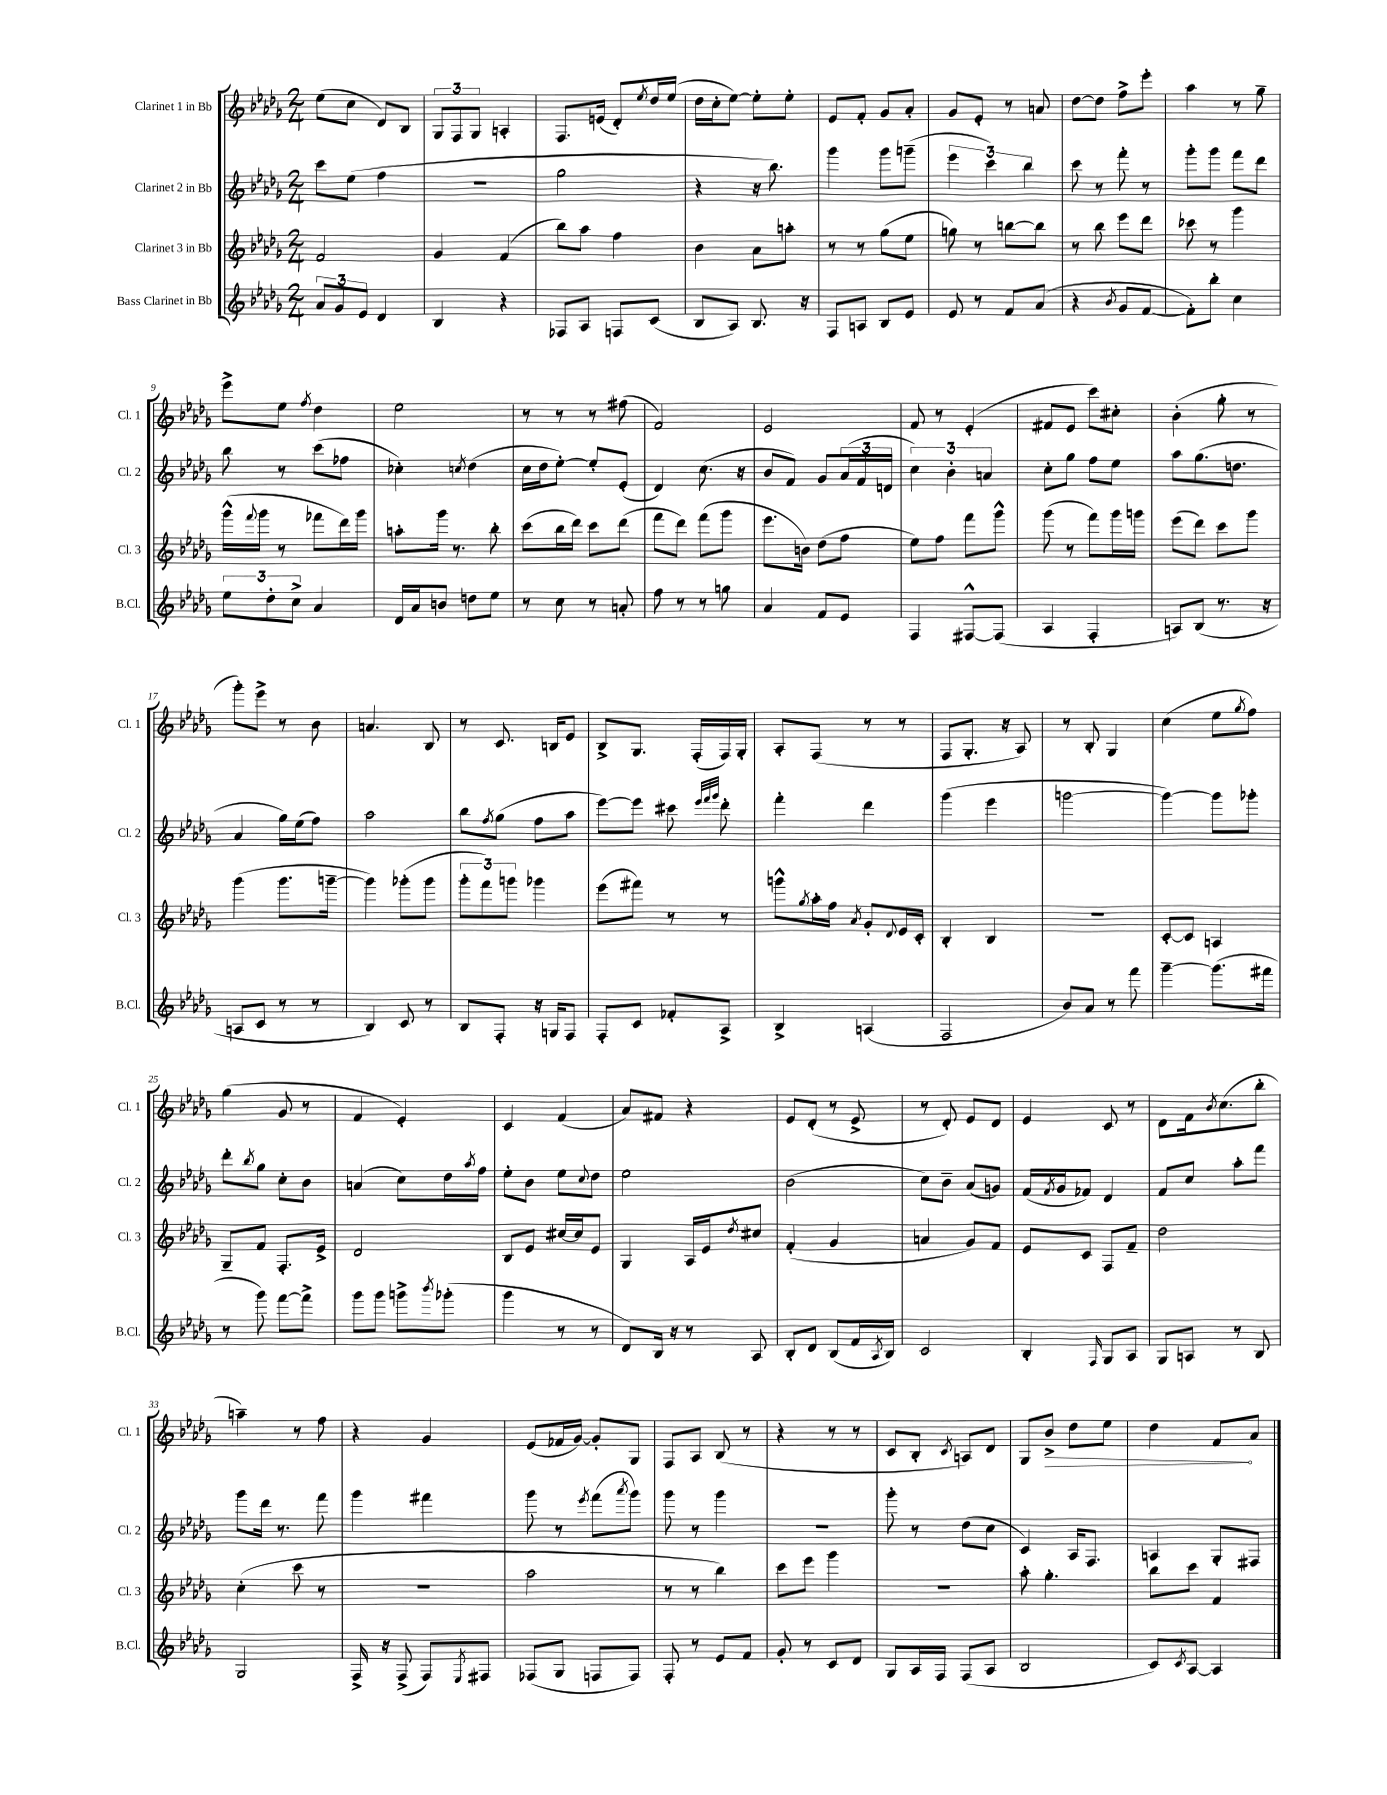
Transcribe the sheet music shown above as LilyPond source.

<<
\new StaffGroup <<
\new Staff = "s0" \with { instrumentName = "Clarinet 1 in Bb" shortInstrumentName = "Cl. 1" } {
    \clef treble \key des \major \numericTimeSignature \time 2/4
    ees''8( c''8 des'8) bes8 |
    \tuplet 3/2 { ges8 f8 ges8 } a4-. |
    f8. e'16( des'8-.) \acciaccatura { ees''8 } des''16 ees''16( |
    des''16 c''16-. ees''8~) ees''8-. ees''8-. |
    ees'8 f'8-. ges'8 aes'8-. |
    ges'8 ees'8-. r8 a'8 |
    des''8~ des''8 f''8-> ees'''8-. |
    aes''4 r8 ges''8-- |
    ees'''8-> ees''8 \acciaccatura { f''8 } des''4 |
    ees''2 |
    r8 r8 r8 fis''8( |
    f'2) |
    ees'2 |
    f'8 r8 ees'4-.( |
    fis'8 ees'8 c'''8) cis''8-. |
    bes'4-.( ges''8-. r8 |
    ges'''8-.) ees'''8-> r8 bes'8 |
    a'4. bes8 |
    r8 c'8. b16 ees'8 |
    bes8-> ges8. f16-.( f16) ges16-. |
    aes8-. f8( r8 r8 |
    f8 ges8.-. r16 aes8) |
    r8 bes8-. ges4 |
    c''4( ees''8 \acciaccatura { ges''8 } f''8) |
    ges''4( ges'8 r8 |
    f'4 ees'4-.) |
    c'4 f'4( |
    aes'8) fis'8 r4 |
    ees'8 des'8-.( r8 ees'8-> |
    r8 des'8-.) ees'8 des'8 |
    ees'4 c'8 r8 |
    des'8 f'16 \acciaccatura { bes'8 } c''8.( bes''8-. |
    a''4--) r8 f''8 |
    r4 ges'4 |
    ees'8( fes'16 ges'16~) ges'8-. ges8 |
    f8 aes8 bes8( r8 |
    r4 r8 r8 |
    c'8 bes8-. \acciaccatura { c'8 } a8) des'8 |
    ges8 \once \override Hairpin.circled-tip = ##t bes'8->\> des''8 ees''8 |
    des''4 f'8\! aes'8 \bar "|." |
}
\new Staff = "s1" \with { instrumentName = "Clarinet 2 in Bb" shortInstrumentName = "Cl. 2" } {
    \clef treble \key des \major \numericTimeSignature \time 2/4
    c'''8 ees''8( f''4 |
    R2 |
    ges''2 |
    r4 r16 bes''8.) |
    ges'''4 ges'''8 g'''8--( |
    \tuplet 3/2 { ees'''4 c'''4) bes''4 } |
    c'''8 r8 f'''8-. r8 |
    ges'''8-. ges'''8 f'''8 des'''8 |
    bes''8 r8 c'''8( fes''8 |
    ces''4-.) \acciaccatura { c''8 } des''4( |
    c''16 des''16 ees''8~-.) ees''8-. ees'8-.( |
    des'4) c''8.( r16 |
    bes'8 f'8) ges'8 \tuplet 3/2 { aes'16( f'16 d'16 } |
    \tuplet 3/2 { c''4) bes'4-. a'4 } |
    c''8-. ges''8 f''8 ees''8 |
    aes''8 ges''8.( d''8. |
    aes'4 ges''16) ees''16( f''8) |
    aes''2 |
    bes''8 \acciaccatura { f''8 } ges''8( f''8 aes''8 |
    ees'''8~) ees'''8 cis'''8 \grace { ees'''32 f'''32 ges'''32 } des'''8-. |
    f'''4-. des'''4 |
    ges'''4( ees'''4 |
    g'''2~ |
    g'''4~) g'''8 ges'''8-. |
    des'''8-. \acciaccatura { bes''8 } ges''8 c''8-. bes'8 |
    a'4( c''8) des''16 \acciaccatura { aes''8 } f''16 |
    ees''8-. bes'8 ees''8 \appoggiatura { c''8 } des''8 |
    ees''2 |
    bes'2( |
    c''8) bes'8-- aes'8( g'8) |
    f'16( \acciaccatura { f'8 } ges'16 fes'8) des'4 |
    f'8 c''8 aes''8-. f'''8 |
    ges'''8 des'''16 r8. f'''8 |
    ges'''4 fis'''4 |
    ges'''8 r8 \acciaccatura { ees'''8 } f'''8( \acciaccatura { aes'''8 } ges'''8) |
    ges'''8 r8 ges'''4 |
    r2 |
    ges'''8-. r8 des''8( c''8 |
    c'4) aes16 f8. |
    a4 ges8-. fis8 \bar "|." |
}
\new Staff = "s2" \with { instrumentName = "Clarinet 3 in Bb" shortInstrumentName = "Cl. 3" } {
    \clef treble \key des \major \numericTimeSignature \time 2/4
    f'2 |
    ges'4 f'4( |
    bes''8) aes''8 f''4 |
    bes'4 aes'8 a''8-. |
    r8 r8 ges''8( ees''8 |
    g''8) r8 b''8~ b''8 |
    r8 bes''8 ees'''8 des'''8 |
    ces'''8 r8 ges'''4 |
    ges'''16-^( \appoggiatura { f'''8 } ges'''16 r8 fes'''8 des'''16) ges'''16 |
    a''8-. ges'''16 r8. bes''8-. |
    c'''8( bes''16 des'''16) c'''8 des'''8( |
    f'''8 des'''8) f'''8( ges'''8 |
    ees'''8. b'16) des''8( f''8 |
    ees''8) f''8 f'''8 ges'''8-^ |
    ges'''8( r8 f'''8) ges'''16 g'''16 |
    ees'''8( des'''8) c'''8 ges'''8 |
    ges'''4( ges'''8. g'''16~-- |
    g'''4) ges'''8-.( ges'''8 |
    \tuplet 3/2 { ges'''8-. f'''8) g'''8 } ges'''4 |
    ees'''8( fis'''8) r8 r8 |
    g'''8-^ \acciaccatura { ges''8 } aes''16-. f''16 \acciaccatura { aes'8 } ges'8-. \appoggiatura { des'8 } ees'16 c'16-. |
    bes4-. bes4 |
    r2 |
    c'8~-. c'8 a4 |
    ges8-- f'8 f8.-. ees'16-> |
    des'2 |
    bes8 ees'8 cis''16~ cis''16 ees'8 |
    ges4 aes16 ees'16 \acciaccatura { des''8 } cis''8 |
    f'4-.( ges'4 |
    a'4 ges'8) f'8 |
    ees'8 c'8 f8 f'8-- |
    des''2 |
    c''4-.( c'''8 r8 |
    R2 |
    aes''2 |
    r8 r8 bes''4) |
    c'''8 ees'''8 ges'''4 |
    R2 |
    aes''8-. ges''4.-. |
    bes''8 c'''8 f'4 \bar "|." |
}
\new Staff = "s3" \with { instrumentName = "Bass Clarinet in Bb" shortInstrumentName = "B.Cl." } {
    \clef treble \key des \major \numericTimeSignature \time 2/4
    \tuplet 3/2 { aes'8 ges'8 ees'8 } des'4 |
    bes4 r4 |
    fes8 aes8 f8 c'8( |
    bes8 aes8) bes8. r16 |
    f8 a8 bes8 ees'8 |
    ees'8 r8 f'8 aes'8( |
    r4 \acciaccatura { bes'8 } ges'8 f'8~ |
    f'8-.) bes''8-. c''4 |
    \tuplet 3/2 { ees''8 des''8-. c''8-> } aes'4 |
    des'16 aes'16 b'8 d''8 ees''8 |
    r8 c''8 r8 a'8-. |
    f''8 r8 r8 g''8 |
    aes'4 f'8 ees'8 |
    f4 fis8~-^ fis8( |
    aes4 f4-. |
    a8) bes8( r8. r16 |
    a8 c'8 r8 r8 |
    bes4) c'8 r8 |
    bes8 f8-. r16 g16 f8 |
    f8-. c'8 fes'8-. aes8-> |
    bes4-> a4( |
    f2 |
    bes'8) aes'8 r8 f'''8 |
    ges'''4~-- ges'''8.( fis'''16 |
    r8 ges'''8) f'''8~ f'''8-> |
    ges'''8 ges'''8 g'''8-> \acciaccatura { bes'''8 } ges'''8-.( |
    ges'''4 r8 r8 |
    des'8) bes16 r16 r8 aes8 |
    bes8-. des'8 bes8( f'16 \acciaccatura { aes8 } bes16) |
    c'2 |
    bes4-. \grace { f16 } ges8 aes8 |
    ges8 a8 r8 bes8 |
    ges2 |
    f16-> r16 f8->( f8) \acciaccatura { ees8 } fis8 |
    fes8( ges8 f8 f8) |
    f8-. r8 ees'8 f'8 |
    ges'8-. r8 c'8 des'8 |
    ges8 aes16 f16 f8( aes8 |
    bes2 |
    c'8) \acciaccatura { c'8 } aes8~ aes4 \bar "|." |
}
>>
>>
